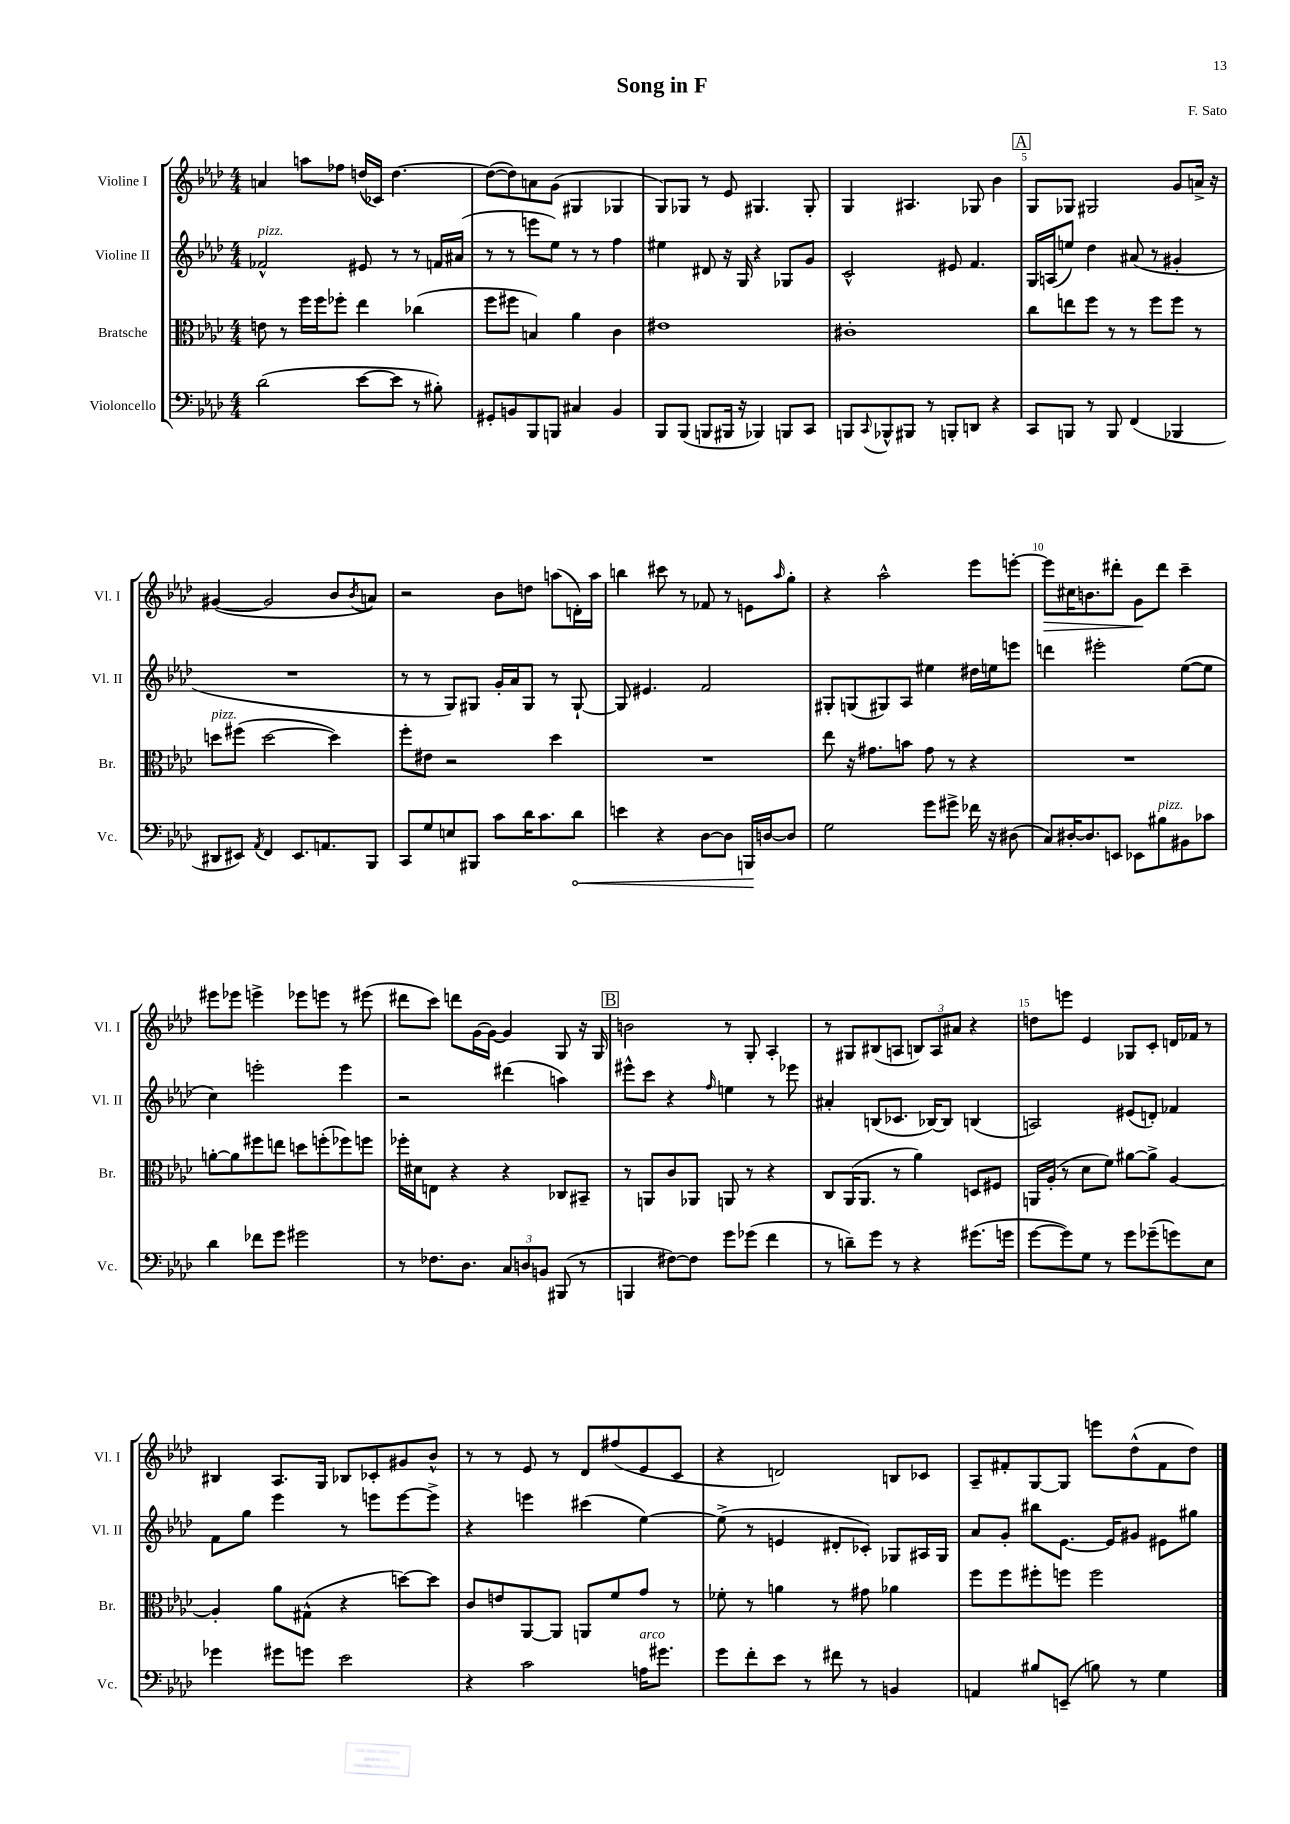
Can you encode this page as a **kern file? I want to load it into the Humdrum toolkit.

**kern	**kern	**kern	**kern
*staff4	*staff3	*staff2	*staff1
*clefF4	*clefC3	*clefG2	*clefG2
*k[b-e-a-d-]	*k[b-e-a-d-]	*k[b-e-a-d-]	*k[b-e-a-d-]
*M4/4	*M4/4	*M4/4	*M4/4
(2d-	8e	2f-^^	4a
.	8r	.	.
.	16ff	.	8aa
.	16ff	.	.
.	8ff-'	.	8ff-
[8e-	4ee-	8e#	(16dd
.	.	.	16c-)
8e-]	.	8r	[4.dd
8r	(4cc-	8r	.
8B#')	.	16f	.
.	.	(16a#	.
=	=	=	=
8GG#'	8ff	8r	(8dd_
8BB	8ff#	8r	8dd])
8BBB-	4B)	8eee	8a
8BBB	.	8ee-)	(8g
4C#	4a-	8r	4G#
.	.	8r	.
4BB	4c	4ff	4G-
=	=	=	=
8BBB-	1e#	4ee#	8G)
(8BBB-	.	.	8G-
8BBB	.	8d#	8r
16BBB#	.	16r	8e-
16r	.	16G	.
4BBB-)	.	4r	4.G#
8BBB	.	8G-	.
8CC	.	8g	8G#'
=	=	=	=
8BBB	1c#'	2c^^	4G
8qqCC	.	.	.
8BBB-^^	.	.	.
8BBB#	.	.	4.A#
8r	.	.	.
8BBB'	.	8e#	.
8DD	.	4.f	8G-
4r	.	.	4b-
=	=	=	=
8CC	8cc	16G	8G
.	.	(16A	.
8BBB	8ee	8ee)	8G-
8r	8ff	4dd-	2G#
8BBB	8r	.	.
(4FF	8r	(8a#	.
.	8ff	8r	.
4BBB-	8ff	4g#'	8g
.	8r	.	16a^
.	.	.	16r
=	=	=	=
8DD#	8dd	1r	([4g#
8EE#)	(8ff#	.	.
8qAA-	.	.	.
4FF	[2dd	.	2g#]
8.EE#	.	.	.
8.AA	.	.	.
.	4dd])	.	8b-
.	.	.	8qb-
8BBB-	.	.	8a)
=	=	=	=
8CC	8ff'	8r	2r
8G	8e#	8r	.
8E	2r	8G)	.
8BBB#	.	8G#	.
8c	.	16g'	8b-
.	.	16a-	.
16d-	.	8G#	8dd
8.c	.	.	.
.	4dd-	8r	(8aa
8d-	.	[8G#`	16d')
.	.	.	16aa
=	=	=	=
4e	1r	8G#]	4bb
.	.	4.e#	.
4r	.	.	8ccc#
.	.	.	8r
[8D-	.	2f	8f-
8D-]	.	.	8r
16BBB	.	.	8e
[16D	.	.	.
.	.	.	16qqaa-
8D]	.	.	8gg'
=	=	=	=
2G	8ee-	8G#'	4r
.	16r	(8G	.
.	8.g#	.	.
.	.	8G#)	2aa-^^
.	8b	8A-	.
8g	8g#	4ee#	.
8g#^	8r	.	.
16f-	4r	16dd#	8eee-
16r	.	16ee	.
(8D#	.	8eee	[8eee'
=	=	=	=
8C)	1r	4ddd	8eee]
[16D#'	.	.	16cc#
8.D#]	.	.	8.b
.	.	2eee#'	.
8EE	.	.	8ddd#'
8EE-	.	.	8g
8B#	.	.	8ddd#
8BB#	.	([8ee-	4ccc~
8c-	.	8ee-]	.
=	=	=	=
4d-	[8a'	4cc)	8eee#
.	8a]	.	8eee-
8f-	8ff#	2eee'	4eee^
8g	8ee	.	.
2g#	8dd	.	8eee-
.	(8ff'	.	8eee
.	8ff-)	4eee	8r
.	8ff	.	(8eee#
=	=	=	=
8r	16ff-'	2r	8ddd#
.	16d#	.	.
8.F-	8E	.	8ccc)
.	4r	.	8ddd
8.D-	.	.	.
.	.	.	[16g
.	.	.	16g_
12C	4r	(4ddd#	4g]
12D	.	.	.
12BB	.	.	.
(8BBB#	8C-	4aa)	8G
8r	8BB#~	.	16r
.	.	.	16G
=	=	=	=
4BBB	8r	8eee#^^	2b
.	8AA	8ccc	.
[8F#)	8c	4r	.
8F#]	8AA-	.	.
.	.	16qqff	.
8g	8AA	4ee	8r
(8g-	8r	.	8G'
4f	4r	8r	4A-'
.	.	8eee-	.
=	=	=	=
8r	8C	4a#'	8r
8d~)	(16AA-	.	8G#
.	8.AA-	.	.
8g	.	(8B	(8B#
8r	8r	8.c-	8A
4r	4a-)	.	12B)
.	.	[16B-)	.
.	.	.	12A
.	.	8B-]	.
.	.	.	12a#
(8.g#	8D	(4B	4r
.	8F#	.	.
16g	.	.	.
=	=	=	=
[8g	16AA	2A)	8dd
.	(16A-'	.	.
8g])	8r	.	8eee
8G	8d-	.	4e-
8r	8f)	.	.
8g	[8a#	(8e#	8G-
(8g-~	8a#^]	8d')	8c'
8g)	[4A-	4f-	16d
.	.	.	16f-
8E-	.	.	8r
=	=	=	=
4g-	4A-']	8f	4B#
.	.	8gg	.
8g#	8a-	4eee-	8.A-
8g	(8G#^^	.	.
.	.	.	16G
2e-	4r	8r	8B-
.	.	8eee	8c-'
.	[8dd)	[8eee	8g#
.	8dd]	8eee^]	8b-^^
=	=	=	=
4r	8c	4r	8r
.	8e	.	8r
2c	[8AA-	4eee	8e-
.	8AA-]	.	8r
.	8AA	(4ccc#	8d-
.	8f	.	(8ff#
16A	8g	[4ee-)	8e-
8.g#	.	.	.
.	8r	.	8c
=	=	=	=
8g	8f-'	(8ee-^]	4r
8f'	8r	8r	.
8e-	4a	4e	2d)
8r	.	.	.
8f#	8r	8d#'	.
8r	8g#	8c-')	.
4BB	4a-	8G-	8B
.	.	16A#	8c-
.	.	16G-	.
=	=	=	=
4AA	8ff	8a-	8A-~
.	8ff	8g'	8f#'
8B#	8ff#'	8bb#	[8G
(8EE~	8ff	[8.e-	8G]
8B)	2ff	.	8eee
.	.	16e-]	.
8r	.	8g#	(8dd-^^
4G	.	8e#	8f#
.	.	8gg#	8dd-)
==	==	==	==
*-	*-	*-	*-
